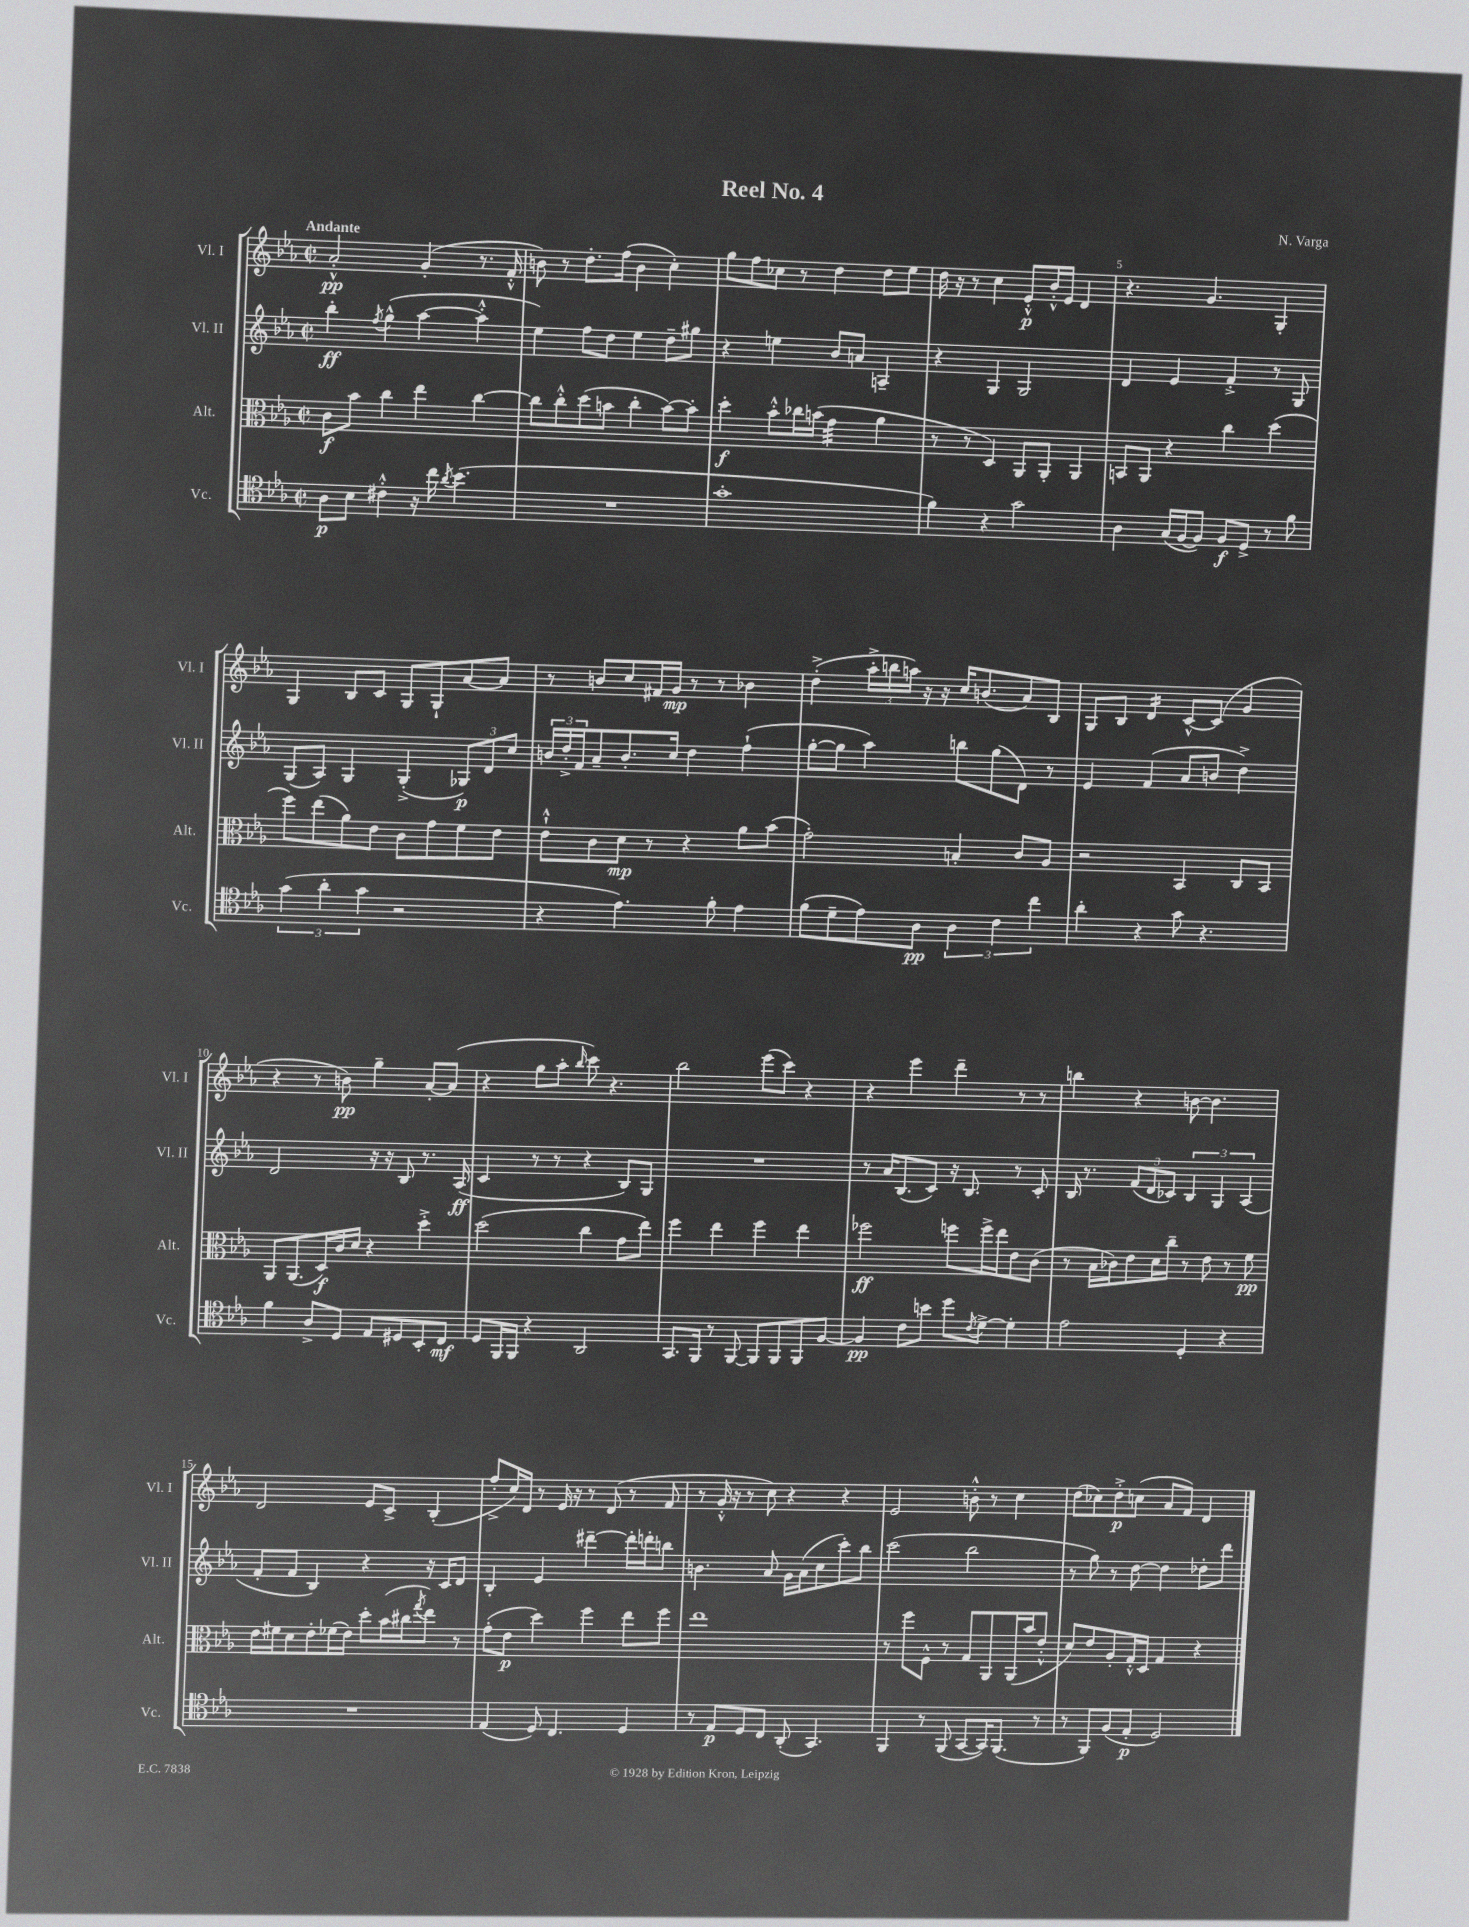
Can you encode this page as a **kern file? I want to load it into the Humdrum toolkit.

**kern	**kern	**kern	**kern
*staff4	*staff3	*staff2	*staff1
*clefC4	*clefC3	*clefG2	*clefG2
*k[b-e-a-]	*k[b-e-a-]	*k[b-e-a-]	*k[b-e-a-]
*M2/2	*M2/2	*M2/2	*M2/2
*met(c|)	*met(c|)	*met(c|)	*met(c|)
8A-	8c	4bb-'	2a-'^^
8B-	8b-	.	.
.	.	8qff	.
4c#'^^	4cc	(4gg^^	.
16r	4ee-	[4aa-	(4g'
16cc	.	.	.
8qa-	.	.	.
(4.b-	.	.	.
.	[4cc	4aa-'^^]	8.r
.	.	.	16f'^^
=	=	=	=
1r	8cc]	4ee-)	8b)
.	8cc'^^	.	8r
.	(8dd	8ff	8.dd'
.	8b	8dd	.
.	.	.	(16ff
.	4cc'	4ee-	4b
.	[8b)	8dd~	4cc')
.	8b']	8gg#	.
=	=	=	=
1g'	4dd'	4r	8gg
.	.	.	8ff
.	8b-'^^	4ee	8cc-
.	16cc-	.	8r
.	(16b	.	.
.	4g	8b-	4dd
.	.	8a	.
.	4a-	4A~	8dd
.	.	.	8ee-
=	=	=	=
4f)	8r	4r	16dd
.	.	.	16r
.	8r	.	8r
4r	4D)	4G	4cc
2g	8AA-	2G	8e-'^^
.	8AA-'	.	16b-'^^
.	.	.	16e-
.	4AA-	.	4d
=	=	=	=
4A-	8BB	4d	4.r
.	8AA-	.	.
(16G	4r	4e-	.
[16F	.	.	.
8F])	.	.	4.g
8F	4cc	4f'^	.
8D^	.	.	.
8r	(4dd	8r	4G'
8f	.	8G	.
=	=	=	=
(6g	8ff)	(8G	4G
.	(8ee-	8A-)	.
6a-'	.	.	.
.	8a-)	4G	8B-
6g	.	.	.
.	8e-	.	8c
2r	8c	(4G'^	8G
.	8g	.	8G`
.	8f	12G-)	[8a-
.	.	12d	.
.	8e-	.	8a-]
.	.	12cc	.
=	=	=	=
4r	8e-`^^	24b	8r
.	.	24dd'^	.
.	.	24f	.
.	8c	8a-~	8b
4.e-)	8d	8.b'	8cc
.	8r	.	16f#
.	.	16cc	16g
.	4r	4dd	8r
8f'	.	.	8r
4e-	8a-	(4ff`	4b-
.	(8b-	.	.
=	=	=	=
(8f	2g')	[8gg'	(4dd'^
8d~	.	8gg]	.
8e-)	.	4aa-)	24aa-'^
.	.	.	24bb
.	.	.	24aa)
8A-	.	.	16r
.	.	.	16r
6A-	4B'	8bb	16cc
.	.	.	(8.b
.	.	(8gg	.
6c	.	.	.
.	8c	8d)	8a-)
6cc	.	.	.
.	8A-	8r	8B-
=	=	=	=
4a-'	2r	4e-	8G
.	.	.	8B-
4r	.	(4f	4d
8g	4BB-	8a-	[8c^^
4.r	.	8b	(8c]
.	8C	4dd^)	4g
.	8BB-	.	.
=	=	=	=
4f	8AA-	2d	4r
.	(8.AA-	.	.
8A-^	.	.	8r
.	16D)	.	.
8D	16c	.	8b)
.	16d	.	.
8E-	4r	16r	4gg~
.	.	16r	.
8D#	.	8B-	.
8BB-'	4dd'^	8.r	[8a-'
8C	.	.	(8a-]
.	.	(16A-	.
=	=	=	=
8D	(2dd	4c	4r
16FF	.	.	.
16FF	.	.	.
4r	.	8r	8gg
.	.	8r	8aa-'
.	.	.	16qqbb-
2AA-	4cc	4r	8ccc)
.	.	.	4.r
.	8g	8B-)	.
.	8ee-)	8G	.
=	=	=	=
8.GG	4ff	1r	2bb-
16FF	.	.	.
8r	4ee-	.	.
[8FF	.	.	.
8FF]	4ff	.	(8eee-
8FF	.	.	8ccc)
8FF	4ee-	.	4r
[8F	.	.	.
=	=	=	=
4F]	2ff-	8r	4r
.	.	16a-	.
.	.	(8.B-	.
8c	.	.	4eee-
8b	.	8c)	.
8dd	8ff	16r	4ddd~
.	.	8.B-	.
8qc	.	.	.
[8d^	16ff^	.	.
.	16ee-	.	.
4d']	8e-	8r	8r
.	(8c	8c'	8r
=	=	=	=
2e-	8r	16B-	4bb
.	.	8.r	.
.	16B-	.	.
.	16c-)	.	.
.	8e-	(12f	4r
.	.	12d	.
.	16d	.	.
.	.	12c-)	.
.	16cc~	.	.
4D'	8r	6B-	[8b
.	8e-	.	4.b]
.	.	6G	.
4r	8r	.	.
.	.	(6A-	.
.	8f	.	.
=	=	=	=
1r	16e-	8f'	2d
.	16f#	.	.
.	8d	8f	.
.	8e-'	4B-)	.
.	(16f-	.	.
.	16e-)	.	.
.	8dd'	4r	8e-
.	(16b-	.	8c^
.	16cc#	.	.
.	8qgg	.	.
.	8ee-)	16r	(4B-'
.	.	16c	.
.	8r	8d	.
=	=	=	=
(4E-	(8g'	4B-'	8ff'^
.	8e-	.	16cc)
.	.	.	16d
8D)	4dd)	4e-	8r
4.C	.	.	16e-
.	.	.	16r
.	4ff	[4ddd#~	8r
.	.	.	(8d
4D	8ee-	16ddd#']	8r
.	.	16ddd'	.
.	8ff	8bb	8f
=	=	=	=
8r	1ee-	4.b	8r
8E-	.	.	16g'^^
.	.	.	16r
8D	.	.	8r
8C	.	8a-	8cc)
(8AA-'	.	16g	4r
.	.	(16a-	.
4.GG)	.	8cc	.
.	.	8ccc')	4r
.	.	8bb-	.
=	=	=	=
4FF	8r	(2ccc	2e-
.	8ff	.	.
8r	8F^^	.	.
(8FF	8r	.	.
[8GG	8G	2bb-	8b'^^
16GG])	8AA-	.	8r
(8.FF	.	.	.
.	(16AA-	.	4cc
.	16b-	.	.
8r	8e-'^^	.	.
=	=	=	=
8r	8d)	8r	(8dd
8FF)	8e-	8gg)	8cc-)
(8F	8A-'	8r	8dd'^
8E-'	16G'^^	[8dd	(8cc
.	16D	.	.
2D)	4G	4dd]	8a-
.	.	.	8f)
.	4r	8dd-'	4d
.	.	8ddd	.
==	==	==	==
*-	*-	*-	*-
